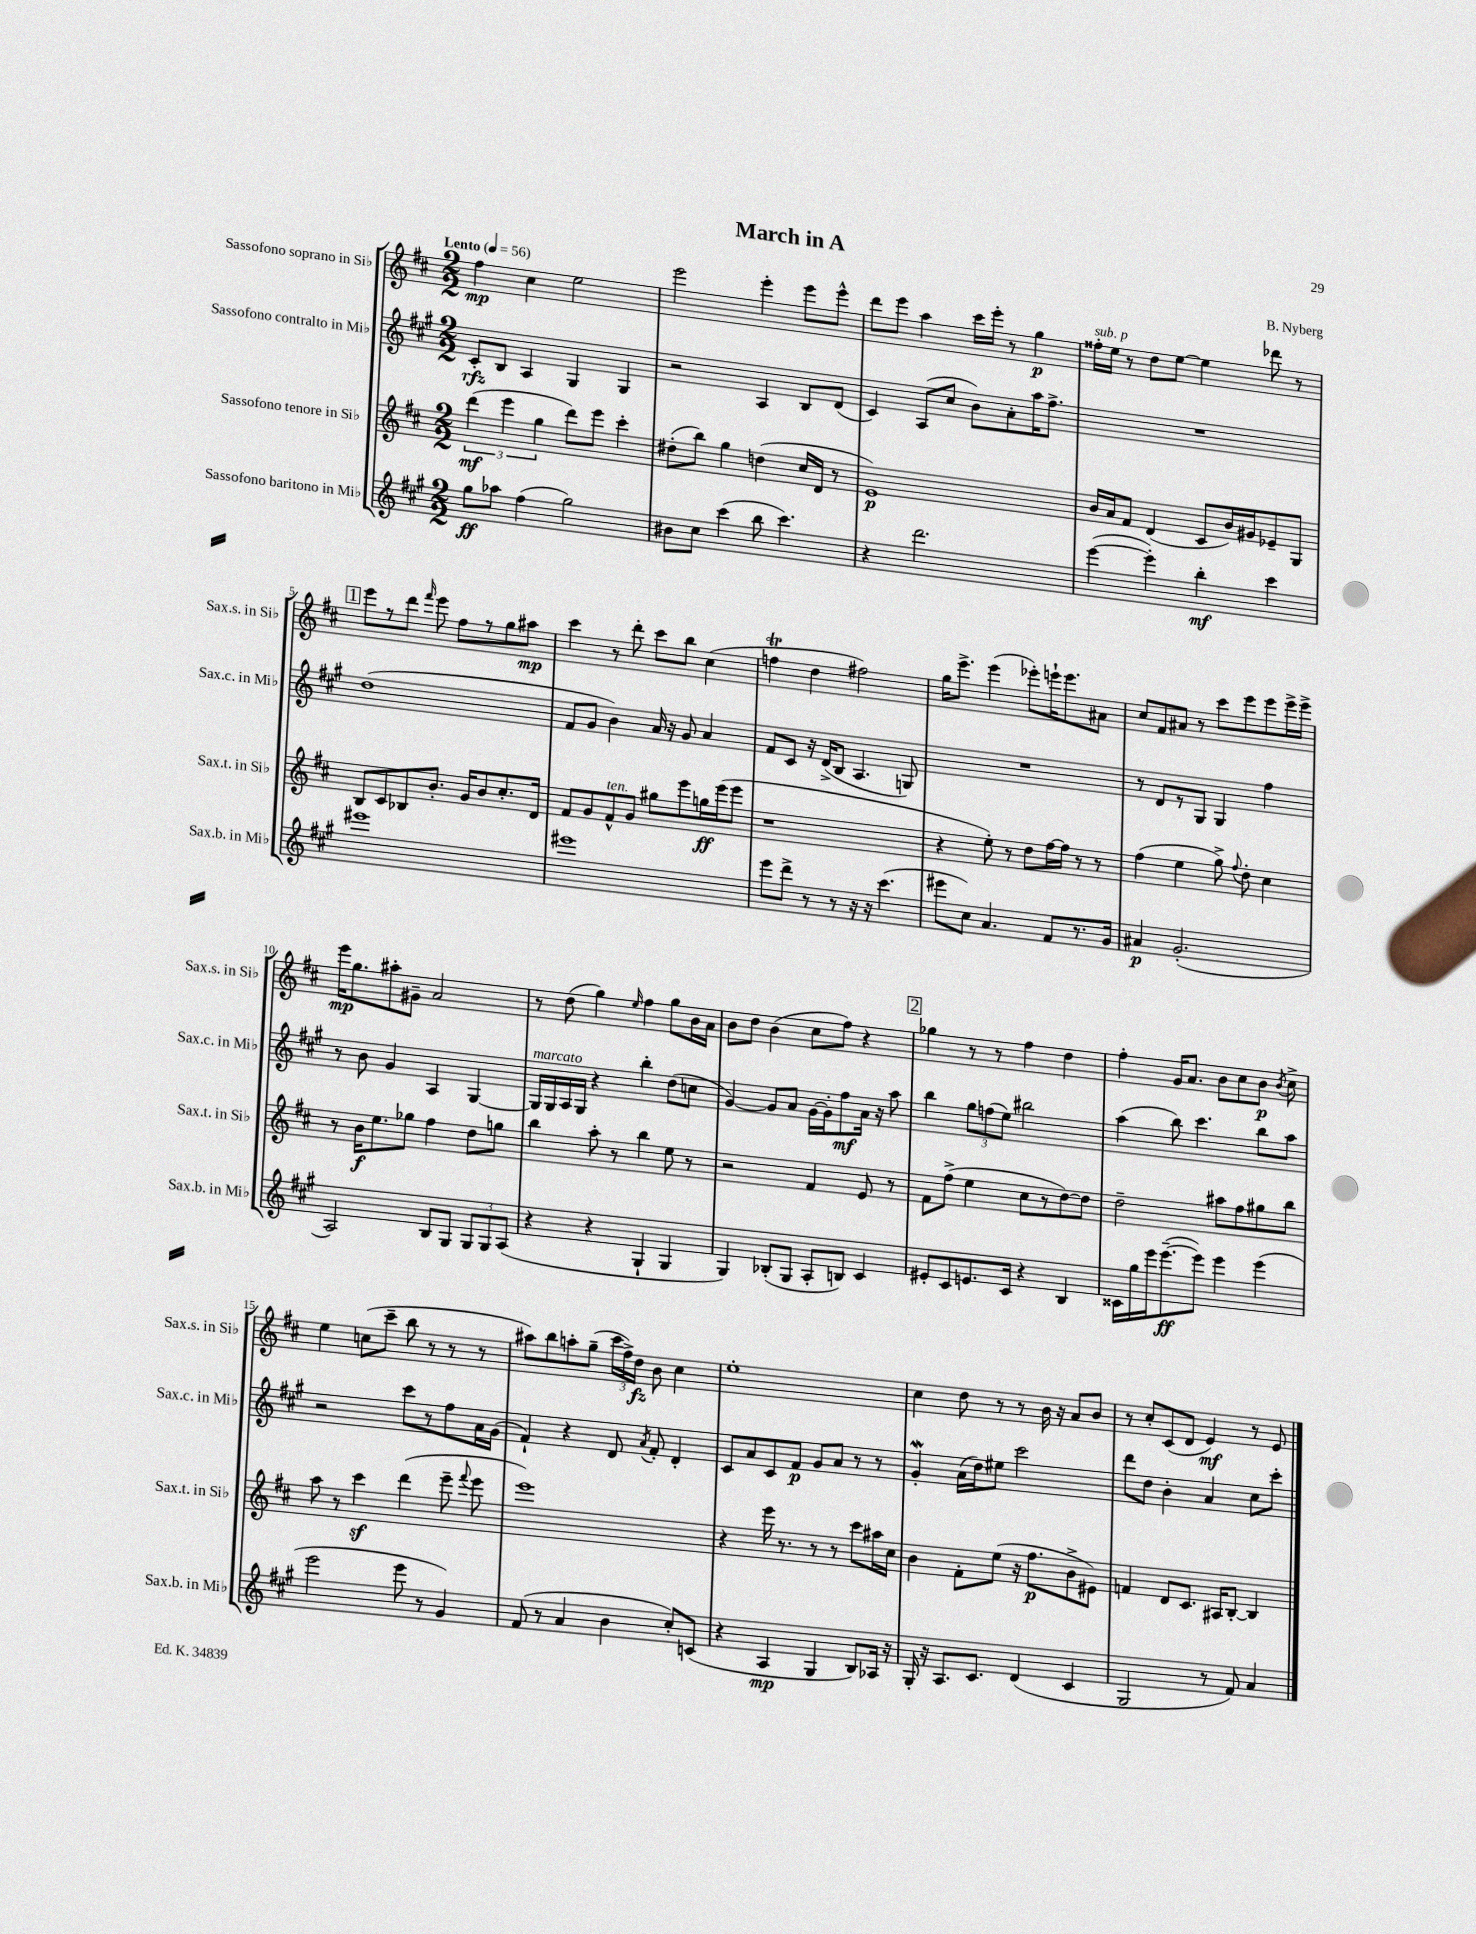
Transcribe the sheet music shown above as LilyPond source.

\header { title = "March in A" composer = "B. Nyberg" }
<<
\new StaffGroup <<
\new Staff = "s0" \with { instrumentName = "Sassofono soprano in Sib" shortInstrumentName = "Sax.s. in Sib" } {
    \clef treble \key d \major \numericTimeSignature \time 2/2 \tempo "Lento" 4 = 56
    \autoBeamOff fis''4\mp cis''4 e''2 |
    e'''2 e'''4-. e'''8[ e'''8]-^ |
    d'''8[ e'''8] a''4 cis'''16[ e'''16]-. r8 g''4\p |
    fisis''16[-.^\markup { \italic "sub. p" } e''16] r8 d''8[ e''8]~ e''4 des'''8 r8 |
    \mark \markup { \box "1" } e'''8[ r8 d'''8] \grace { fis'''16 } e'''8 fis''8[ r8 g''8 ais''8]\mp |
    cis'''4 r8 d'''8-. cis'''8[ b''8] cis''4( |
    f''4\trill d''4 fis''2) |
    g''16[ e'''8.]-> e'''4( ees'''8[-.) e'''16-! e'''8. ais'8] |
    cis''8[ fis'8 ais'8] r8 cis'''8[ e'''8 e'''8 e'''16-> e'''16]-> |
    e'''16[\mp g''8. ais''8-. gis'8]-- a'2 |
    r8 d''8( g''4) \grace { e''16 } fis''4 g''8[ b'16 a'16] |
    b'8[ d''8] b'4( cis''8[ fis''8]) r4 |
    \mark \markup { \box "2" } ges''4 r8 r8 fis''4 d''4 |
    fis''4-. g'16[ a'8.] b'8[ cis''8 b'8]\p \acciaccatura { b'8 } cis''8-> |
    e''4 c''8[( cis'''8]-- b''8 r8 r8 r8 |
    ais''8[) b''8 a''8-. g''8]--( \tuplet 3/2 { cis'''16[ fis''16->) d''16]\fz } b'8 cis''4 |
    e''1-. |
    cis''4 d''8 r8 r8 b'16 r16 a'8[ b'8] |
    r8 cis''8[-. cis'8( d'8] e'4\mf) r8 e'8 \bar "|." |
}
\new Staff = "s1" \with { instrumentName = "Sassofono contralto in Mib" shortInstrumentName = "Sax.c. in Mib" } {
    \clef treble \key a \major \numericTimeSignature \time 2/2
    \autoBeamOff cis'8[-.\rfz b8] a4 gis4 gis4 |
    r2 a4 b8[ d'8]( |
    cis'4) a8[( cis''8] b'8[) a'8-. a''16 fis''8.]-> |
    R1 |
    \mark \markup { \box "1" } d''1( |
    fis'8[ gis'8] b'4) a'16 r16 gis'8 a'4 |
    fis'8[ cis'8] r16 d'16[->( b8] a4. g8) |
    R1 |
    r8 d'8[ r8 gis8] gis4 fis''4 |
    r8 b'8 gis'4 a4 gis4~ |
    gis16[^\markup { \italic "marcato" } gis16 a16 gis16] r4 b''4-. d''8[( c''8] |
    gis'4~) gis'8[ a'8] gis'16[~ gis'16-. fis''8\mf a'16] r16 a''8 |
    \mark \markup { \box "2" } b''4 \tuplet 3/2 { gis''8[ f''8( e''8]) } bis''2 |
    a''4( b''8) cis'''4. b''8[ a''8] |
    r2 cis'''8[ r8 fis''8 a'16 gis'16]( |
    fis'4-!) r4 d'8 \acciaccatura { a'8 } fis'8-. d'4-. |
    cis'8[ a'8 cis'8 fis'8]\p gis'8[ a'8] r8 r8 |
    gis'4-.\mordent a'16[( d''16) eis''8] cis'''2 |
    d'''8[ d''8] b'4-. a'4 cis''8[ cis'''8]-. \bar "|." |
}
\new Staff = "s2" \with { instrumentName = "Sassofono tenore in Sib" shortInstrumentName = "Sax.t. in Sib" } {
    \clef treble \key d \major \numericTimeSignature \time 2/2
    \autoBeamOff \tuplet 3/2 { d'''4\mf( e'''4 g''4 } d'''8[) e'''8] cis'''4-. |
    dis''8[-.( b''8]) g''4 d''4( cis''16[ d'16] r8 |
    e'1\p) |
    b'16[ a'16 fis'8] d'4( cis'8[ b'16) gis'16 ees'8-- g8] |
    \mark \markup { \box "1" } b8[ cis'8 bes8 b'8.]-. g'16[ b'8 cis''8.-. d'16] |
    fis'8[ g'8 fis'8-^^\markup { \italic "ten." } g'8] gis''8[ e'''8 g''16\ff e'''16( e'''8] |
    r1 |
    r4 e''8-.) r8 d''8[ fis''16~ fis''16] r8 r8 |
    fis''4( e''4 g''8->) \appoggiatura { fis''8 } d''8-. cis''4 |
    r8 b'16[\f e''8. ges''8] fis''4 d''8[ g''8] |
    b''4 a''8-. r8 b''4 e''8 r8 |
    r2 fis'4 e'8 r8 |
    \mark \markup { \box "2" } fis'8[ fis''8]->( e''4 cis''8[ r8 d''8~) d''8] |
    d''2-- ais''8[ fis''8 gis''8 b''8] |
    a''8 r8 cis'''4\sf d'''4( e'''8-- \appoggiatura { fis'''8 } e'''8 |
    e'''1) |
    r4 e'''16 r8. r8 r8 cis'''8[ ais''16 cis''16] |
    b'4 fis'8[-. e''8]( r16 fis''8.[\p b'8-> eis'8]) |
    f'4 d'8[ cis'8.] ais16[ b8]~-. b4 \bar "|." |
}
\new Staff = "s3" \with { instrumentName = "Sassofono baritono in Mib" shortInstrumentName = "Sax.b. in Mib" } {
    \clef treble \key a \major \numericTimeSignature \time 2/2
    \autoBeamOff gis''8[\ff aes''8] fis''4( gis''2) |
    bis'8[ cis''8] cis'''4( b''8 cis'''4.) |
    r4 d'''2. |
    e'''4~( e'''4-.) b''4-.\mf cis'''4 |
    \mark \markup { \box "1" } eis'''1 |
    eis'''1 |
    e'''8[ d'''8]-> r8 r8 r16 r16 cis'''4.( |
    eis'''8[ cis''8]) a'4. fis'8[ r8. gis'16] |
    ais'4\p gis'2.-.( |
    a2) b8[ gis8] \tuplet 3/2 { gis8[ gis8 a8]( } |
    r4 r4 gis4-! gis4 |
    gis4) bes8[-.( gis8] a8[-. b8]) cis'4 |
    \mark \markup { \box "2" } eis'8[-. cis'8 e'8. cis'16] r4 b4 |
    cisis'16[ gis''16 e'''16 e'''8.~--\ff( e'''8]) e'''4 e'''4( |
    e'''2 e'''8 r8 gis'4) |
    fis'8( r8 a'4 b'4 cis''8[-.) c'8]( |
    r4 a4\mp gis4 b8[) aes16] r16 |
    gis16-. r16 a8.[ cis'8.] d'4( cis'4 |
    gis2 r8 fis'8) a'4 \bar "|." |
}
>>
>>
